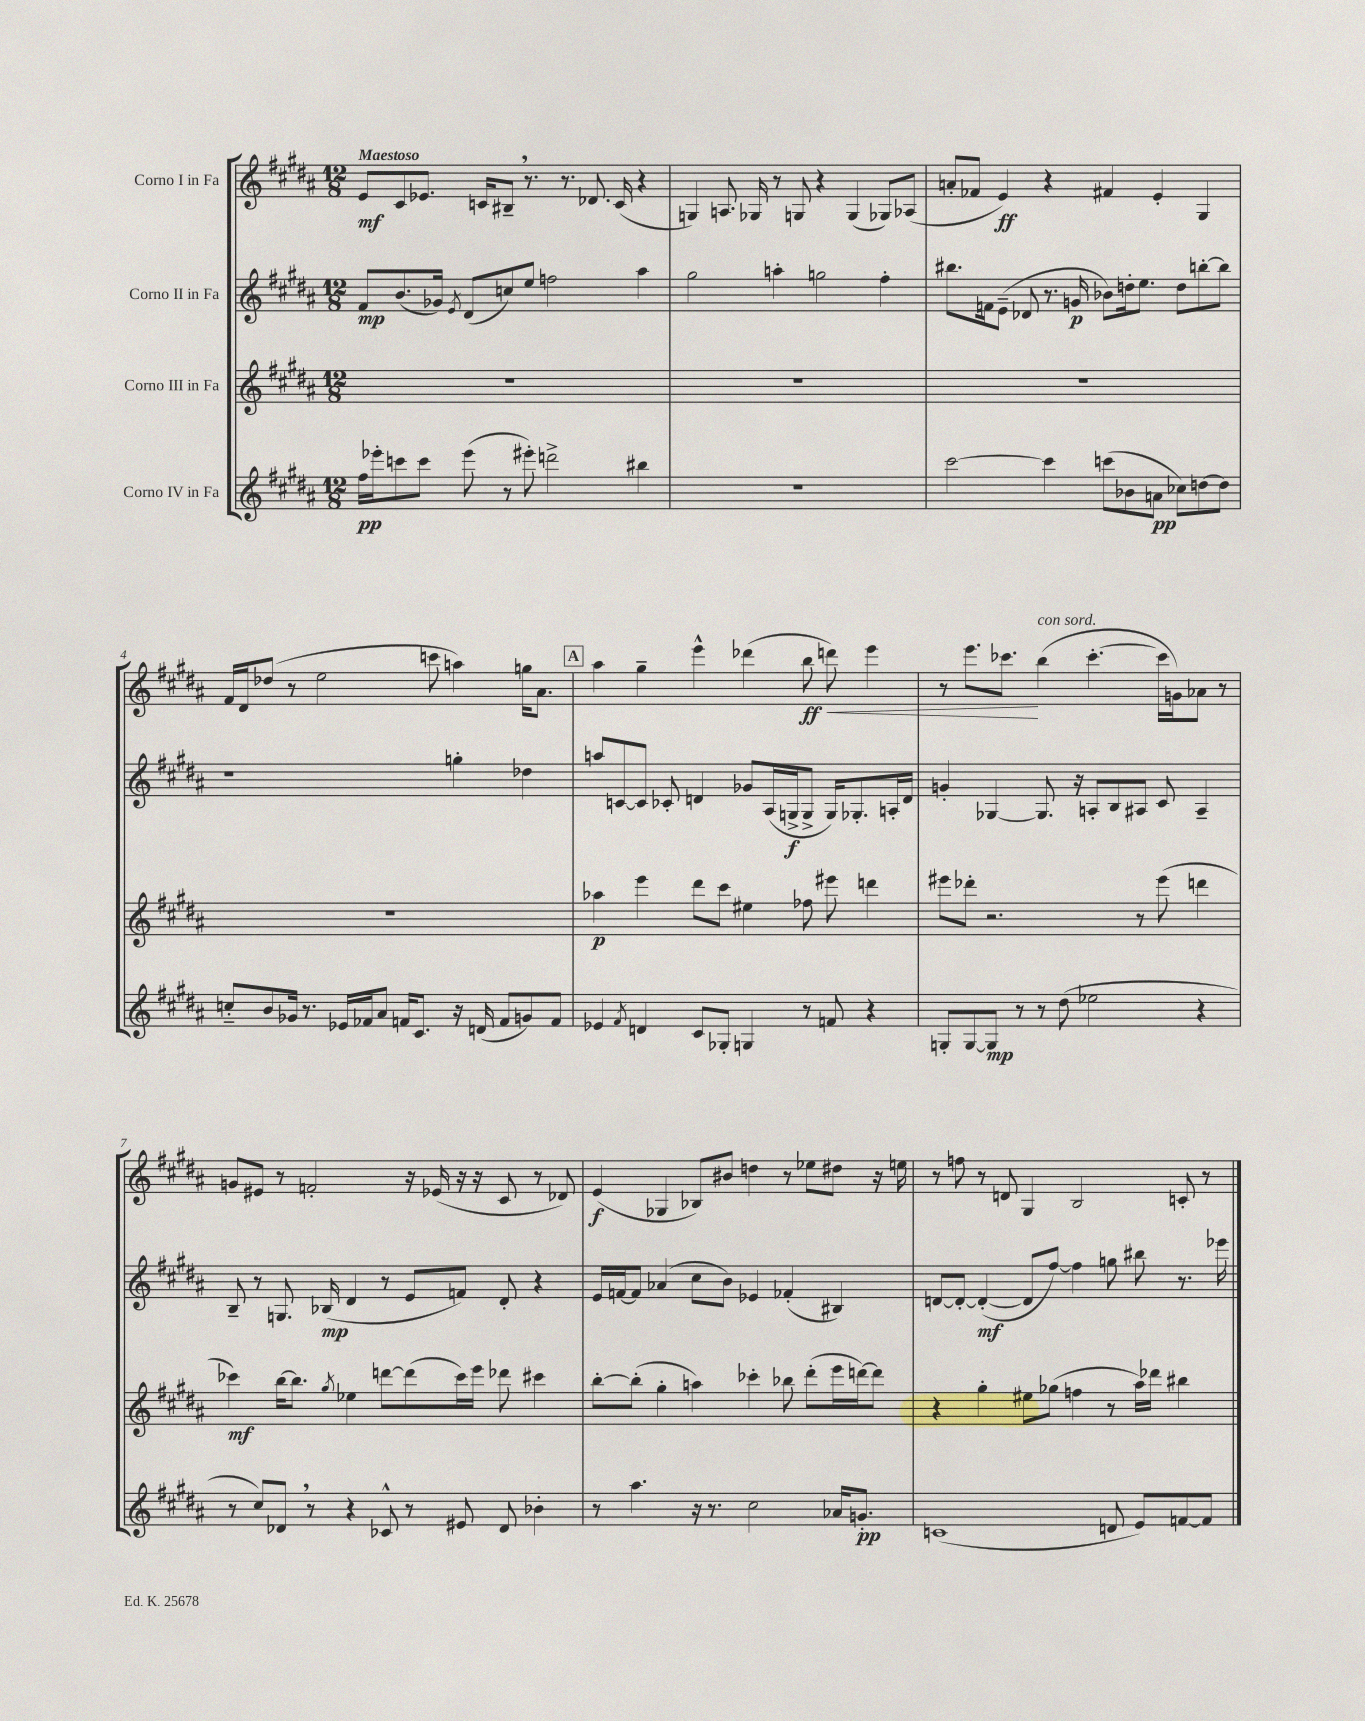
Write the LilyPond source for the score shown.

<<
\new StaffGroup <<
\new Staff = "s0" \with { instrumentName = "Corno I in Fa" } {
    \clef treble \key b \major \numericTimeSignature \time 12/8 \tempo "Maestoso"
    e'8\mf cis'8 ees'8. c'16 bis8-- \breathe r8. r8. des'8. c'16( r4 |
    g4) a8. ges16 r8 g8 r4 g4( ges8) aes8( |
    a'8-. fes'8 e'4\ff) r4 fis'4 e'4-. gis4 |
    fis'16 dis'16 des''8( r8 e''2 c'''8 a''4) g''16 ais'8. |
    \mark \markup { \box "A" } ais''4 gis''4-- e'''4-^ des'''4( b''8\ff d'''8\<) e'''4 |
    r8 e'''8. ces'''8.\! b''4^\markup { \italic "con sord." }( ces'''4.~-. ces'''16 g'16) aes'8 r8 |
    g'8 eis'8 r8 f'2-. r16 ees'16( r16 r16 cis'8 r8 des'8) |
    e'4\f( ges4 bes8) bis'8 d''4 r8 ees''8 dis''8 r16 e''16 |
    r8 f''8 r8 d'8 gis4 b2 c'8-. r8 \bar "|." |
}
\new Staff = "s1" \with { instrumentName = "Corno II in Fa" } {
    \clef treble \key b \major \numericTimeSignature \time 12/8
    fis'8\mp b'8.( ges'16) \acciaccatura { e'8 } dis'8( c''8) e''8 f''2 ais''4 |
    gis''2 a''4-. g''2 fis''4-. |
    bis''8. f'16 e'8--( des'8 r8. g'16\p bes'8) d''16-. e''8. d''8 b''8~-. b''8 |
    r1 g''4-. des''4 |
    \mark \markup { \box "A" } a''8 c'8~ c'8 ces'8-. d'4 ges'8 ais16( g16->\f g8-> g16) ges8.-. a16-. d'16 |
    g'4-. ges4~ ges8. r16 a8-. b8 ais8 cis'8 ais4-- |
    b8-- r8 g8. bes16\mp( dis'4 r8 e'8 f'8) dis'8-. r4 |
    e'16 f'16~ f'8 aes'4( cis''8 b'8) ees'4 fes'4-.( bis4) |
    d'8~ d'8~-. d'4~-.\mf( d'8 fis''8~) fis''4 g''8 bis''8 r8. ees'''16 \bar "|." |
}
\new Staff = "s2" \with { instrumentName = "Corno III in Fa" } {
    \clef treble \key b \major \numericTimeSignature \time 12/8
    R1. |
    R1. |
    R1. |
    R1. |
    \mark \markup { \box "A" } aes''4\p e'''4 dis'''8 cis'''8 eis''4 fes''8 eis'''8 d'''4 |
    eis'''8 des'''8-. r2. r8 eis'''8( d'''4 |
    ces'''4\mf) b''16~ b''8. \acciaccatura { gis''8 } ees''4 d'''8~ d'''8( ces'''16) e'''16 des'''8 cis'''4 |
    b''8~-. b''8-.( gis''4-. a''4) ces'''4-. bes''8 dis'''8-.( e'''16 d'''16~) d'''8 |
    r4 gis''4-. eis''8 ges''8( f''4 r8 ais''16) des'''16 bis''4 \bar "|." |
}
\new Staff = "s3" \with { instrumentName = "Corno IV in Fa" } {
    \clef treble \key b \major \numericTimeSignature \time 12/8
    fis''16\pp ees'''16-. c'''8 c'''8 ees'''8( r8 eis'''8-.) d'''2-> bis''4 |
    R1. |
    cis'''2~ cis'''4 c'''8( bes'8 a'8\pp ces''8) d''8~ d''8 |
    c''8-_ b'8 ges'16 r8. ees'16 fes'16 ais'8 f'16 cis'8. r16 d'16( f'8 g'8) f'8 |
    \mark \markup { \box "A" } ees'4 \acciaccatura { fis'8 } d'4 cis'8 ges8-. g4 r8 f'8 r4 |
    g8-. g8~ g8\mp r8 r8 dis''8( ees''2 r4 |
    r8 cis''8) des'8 \breathe r8 r4 ces'8-^ r8 eis'8 des'8 bes'4-. |
    r8 ais''4. r16 r8. cis''2 aes'16 g'8.-.\pp |
    c'1( d'8 e'8) f'8~ f'8 \bar "|." |
}
>>
>>
